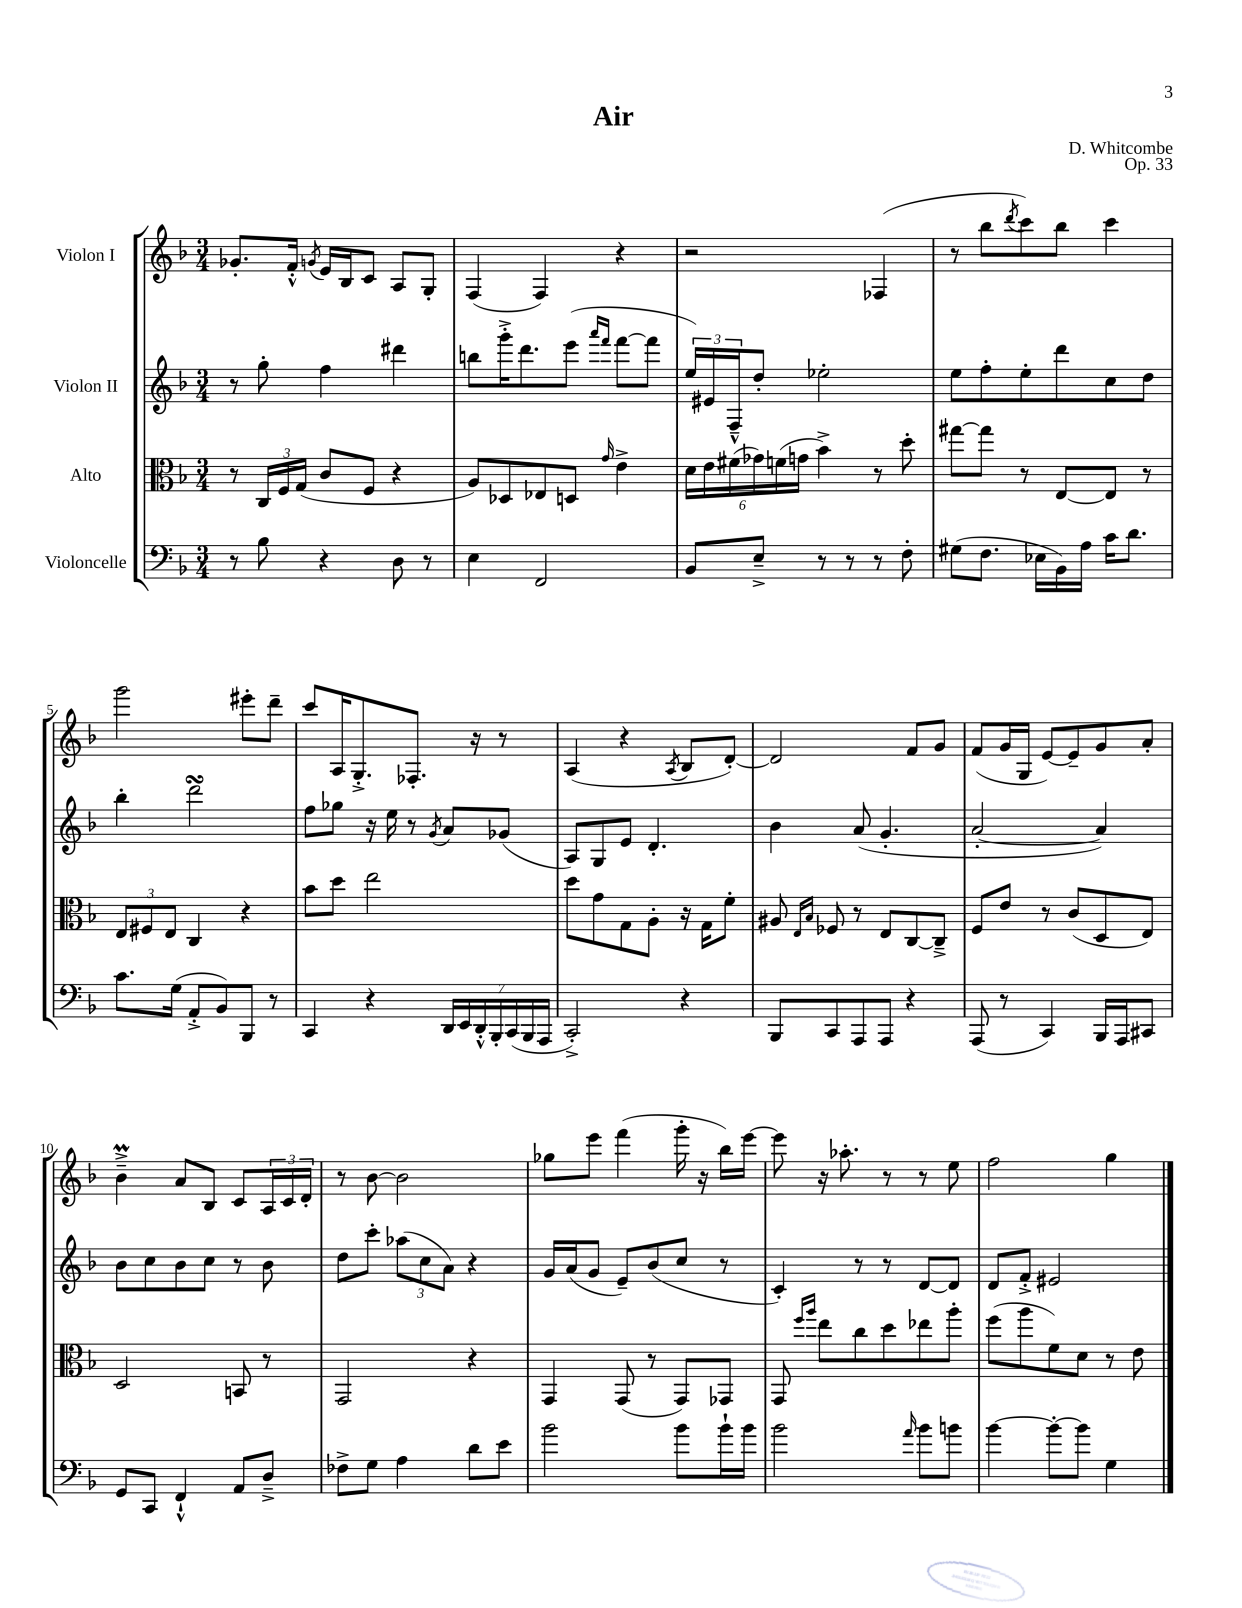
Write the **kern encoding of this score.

**kern	**kern	**kern	**kern
*staff4	*staff3	*staff2	*staff1
*clefF4	*clefC3	*clefG2	*clefG2
*k[b-]	*k[b-]	*k[b-]	*k[b-]
*M3/4	*M3/4	*M3/4	*M3/4
8r	8r	8r	8.g-'/L
8B-\	24C/LL	8gg'\	.
.	24F/	.	.
.	.	.	16f'^^/Jk
.	(24G/JJ	.	.
.	.	.	8qg/
4r	8c/L	4ff\	16e/LL
.	.	.	16B-/J
.	8F/J	.	8c/J
8D\	4r	4ddd#\	8A/L
8r	.	.	8G'/J
=	=	=	=
4E\	8A/L)	8bb\L	(4F/
.	8D-/	16ggg'^\K	.
.	.	8.ddd\	.
2FF/	8E-/	.	4F/)
.	8D/J	(8eee\J	.
.	.	16qqaaa/LL	.
.	16qqg/	16qqfff/JJ	.
.	4e^\	[8fff\L	4r
.	.	8fff\]J	.
=	=	=	=
8BB-/L	24d\LL	24ee/LL)	2r
.	24e\	24e#/	.
.	(24f#\	24F~^^/J	.
8E~^/J	24g-\)	8dd'/J	.
.	(24f\	.	.
.	24g\JJ	.	.
8r	4b-^\)	2ee-'\	.
8r	.	.	.
8r	8r	.	(4F-/
8F'\	8dd'\	.	.
=	=	=	=
(8G#\L	[8gg#\L	8ee\L	8r
8.F\J	8gg#\]J	8ff'\	8bb-\L
.	.	.	8qddd/
.	8r	8ee'\	8ccc\)
16E-\LL	.	.	.
16BB-\)	[8E/L	8ddd\	8bb-\J
16A\JJ	.	.	.
16c\LK	8E/]J	8cc\	4ccc\
8.d\J	.	.	.
.	8r	8dd\J	.
=	=	=	=
8.c\L	12E/L	4bb-'\	2ggg\
.	12F#/	.	.
.	12E/J	.	.
(16G\Jk	.	.	.
8AA'^/L	4C/	2ddd\	.
8BB-/)	.	.	.
8BBB-/J	4r	.	8eee#'\L
8r	.	.	8ddd~\J
=	=	=	=
4CC/	8b-\L	8ff\L	8ccc/L
.	8dd\J	8gg-\J	16A/K
.	.	.	8.G'^/
4r	2ee\	16r	.
.	.	16ee\	.
.	.	8r	8.F-'/J
.	.	8qg/	.
28DD/LL	.	8a/L	.
28EE/	.	.	.
.	.	.	16r
28DD'^^/	.	.	.
28BBB-'/	.	.	.
.	.	(8g-/J	8r
(28CC/	.	.	.
28BBB-/	.	.	.
28AAA/JJ	.	.	.
=	=	=	=
2CC'^/)	8dd\L	8A/L)	(4A/
.	8g\	8G/	.
.	8G\	8e/J	4r
.	8A'\J	4.d'/	.
.	.	.	8qA/
4r	16r	.	8B-/L
.	16G\LK	.	.
.	8f'\J	.	[8d'/J)
=	=	=	=
8BBB-/L	8A#/	4b-\	2d/]
.	16qqE/LL	.	.
.	16qqB-/JJ	.	.
8CC/	8F-/	.	.
8AAA/	8r	(8a/	.
8AAA/J	8E/L	4.g'/	.
4r	[8C/	.	8f/L
.	8C~^/]J	.	8g/J
=	=	=	=
(8AAA/	8F/L	[2a'/	(8f/L
8r	8e/J	.	16g/L
.	.	.	16G/JJ
4CC/)	8r	.	[8e/L)
.	(8c/L	.	8e~/]
16BBB-/LL	8D/	4a/])	8g/
16AAA/J	.	.	.
8CC#/J	8E/J)	.	8a'/J
=	=	=	=
8GG/L	2D/	8b-\L	4b-~^\
8CC/J	.	8cc\	.
4FF`^^/	.	8b-\	8a/L
.	.	8cc\J	8B-/J
8AA/L	8BB/	8r	8c/L
8D~^/J	8r	8b-\	24A/L
.	.	.	24c/
.	.	.	24d'/JJ
=	=	=	=
8F-^\L	2GG/	8dd\L	8r
8G\J	.	8ccc'\J	[8b-\
4A\	.	(12aa-\L	2b-\]
.	.	12cc\	.
.	.	12a\J)	.
8d\L	4r	4r	.
8e\J	.	.	.
=	=	=	=
2b-\	4GG/	16g/LL	8gg-\L
.	.	(16a/J	.
.	.	8g/J	8eee\J
.	(8GG/	8e~/L)	(4fff\
.	8r	(8b-/	.
8b-\L	8GG/L)	8cc/J	16ggg'\
.	.	.	16r
16b-`\L	8GG-/J	8r	16bb-\LL)
16b-\JJ	.	.	[16eee\JJ
=	=	=	=
2b-\	8GG/	4c'/)	8eee\]
.	16qqff/LL	.	.
.	16qqaa/JJ	.	.
.	8ee\L	.	16r
.	.	.	8.aa-'\
.	8cc\	8r	.
.	8dd\	8r	8r
16qqa/	.	.	.
8b-\L	8ee-\	[8d/L	8r
8b\J	8aa'\J	8d/]J	8ee\
=	=	=	=
[4b-\	(8ff\L	8d/L	2ff\
.	8aa\	8f'^/J	.
8b-'\_L	8f\)	2e#/	.
8b-\]J	8d\J	.	.
4G\	8r	.	4gg\
.	8e\	.	.
==	==	==	==
*-	*-	*-	*-
